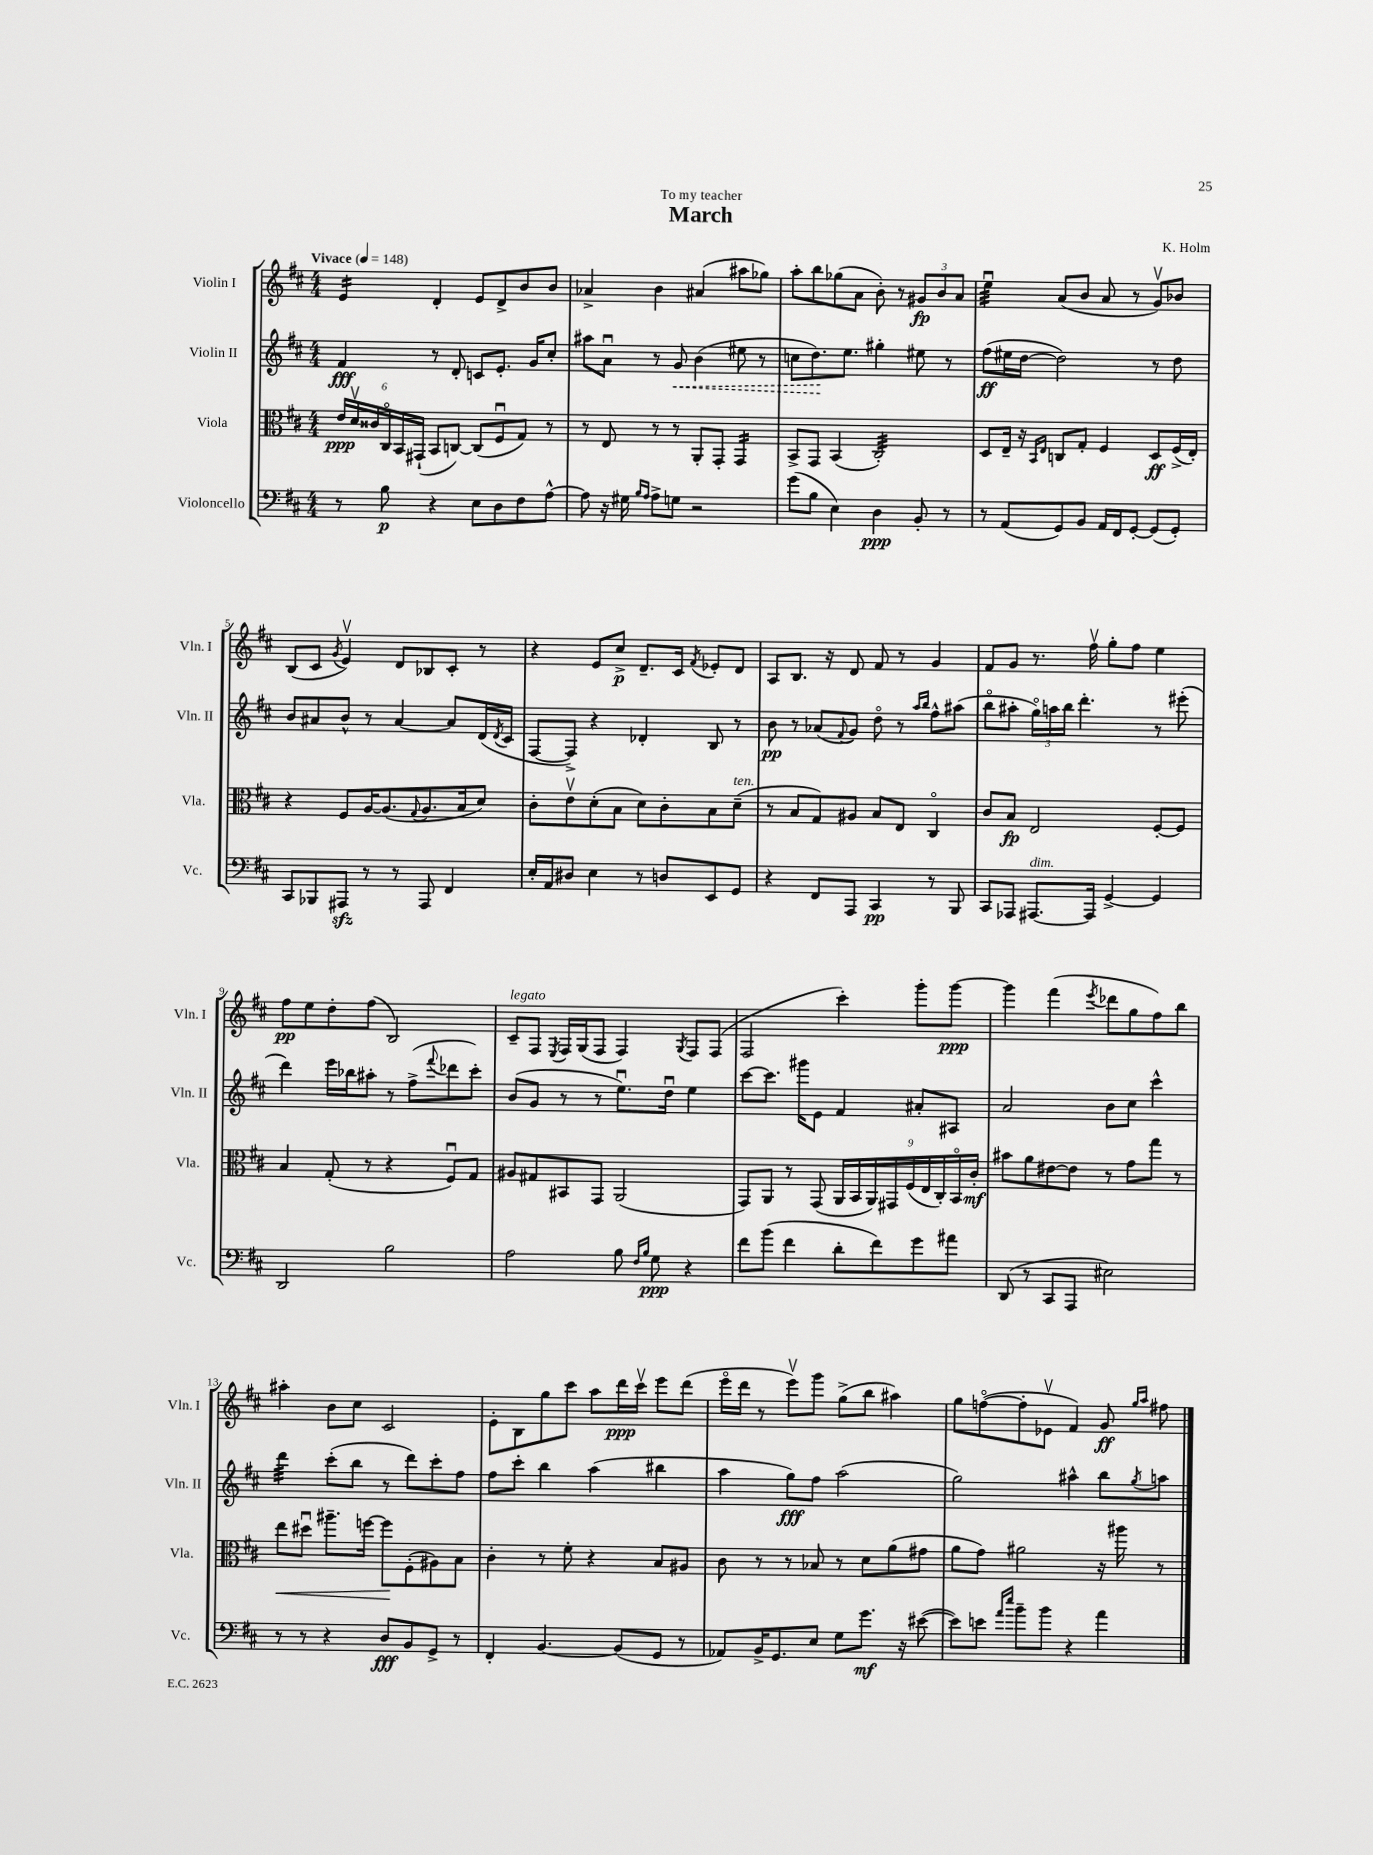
\header { title = "March" composer = "K. Holm" dedication = "To my teacher" }
<<
\new StaffGroup <<
\new Staff = "s0" \with { instrumentName = "Violin I" shortInstrumentName = "Vln. I" } {
    \clef treble \key d \major \numericTimeSignature \time 4/4 \tempo "Vivace" 4 = 148
    e'4:16 d'4-. e'8 d'8-> b'8 b'8 |
    aes'4-> b'4 ais'4( ais''8 ges''8) |
    a''8-. b''8 ges''8( a'8 b'8-.) r8 \tuplet 3/2 { gis'8\fp b'8 a'8 } |
    e''4:32\downbow a'8( b'8 a'8 r8 g'8\upbow) bes'8 |
    b8( cis'8 \acciaccatura { g'8 } e'4\upbow) d'8 bes8 cis'8-. r8 |
    r4 e'8 cis''8->\p d'8.-- cis'16 \acciaccatura { fis'8 } ees'8-. d'8 |
    a8 b8. r16 d'8 fis'8 r8 g'4 |
    fis'8 g'8 r8. fis''16\upbow g''8-. fis''8 e''4 |
    fis''8\pp e''8 d''8-. fis''8( b2) |
    cis'8--^\markup { \italic "legato" } fis8 \acciaccatura { e8 } fis16 g16( fis8 fis4) \acciaccatura { g8 } fis8 fis8( |
    fis2 cis'''4-.) g'''8-. g'''8~\ppp |
    g'''4 fis'''4( \acciaccatura { e'''8 } des'''8 g''8 fis''8) b''8 |
    ais''4-. b'8 cis''8 cis'2 |
    e'8-. b8 g''8 cis'''8 a''8 d'''16\ppp cis'''16\upbow e'''8 d'''8( |
    e'''16\flageolet d'''16 r8 e'''8\upbow) g'''8 g''8->( b''8 ais''4) |
    g''8 f''8~\flageolet( f''8-. ees'8\upbow fis'4) g'8\ff \grace { g''16 a''16 } fis''8 \bar "|." |
}
\new Staff = "s1" \with { instrumentName = "Violin II" shortInstrumentName = "Vln. II" } {
    \clef treble \key d \major \numericTimeSignature \time 4/4
    fis'4\fff r8 d'8-. c'8 e'8.-. g'16 cis''8-. |
    ais''8 a'8\downbow r8 \once \override Hairpin.style = #'dashed-line g'8\< b'4( eis''8 r8 |
    c''8 d''8.\!) e''8. gis''4-. eis''8 r8 |
    fis''8\ff( eis''16 d''16~ d''2) r8 d''8 |
    b'8 ais'8 b'8-^ r8 ais'4~ ais'8 d'16( \acciaccatura { d'8 } cis'16 |
    fis8~ fis8->) r4 des'4-. b8 r8 |
    b'8\pp r8 aes'8( \appoggiatura { fis'8 } g'8) d''8\flageolet r8 \grace { a''16 b''16 } fis''8-^ ais''8( |
    b''8\flageolet ais''8-. \tuplet 3/2 { g''16\flageolet) a''16 b''16 } d'''4.-. r8 eis'''8-.( |
    d'''4) e'''16 bes''16 ais''8-. r8 fis''8->( \appoggiatura { fis'''8 } des'''8 cis'''8-.) |
    b'8( g'8 r8 r8 e''8.\downbow) d''16\downbow e''4 |
    cis'''8~ cis'''8. gis'''16 e'8 fis'4 ais'8-. ais8 |
    a'2 b'8 cis''8 cis'''4-^ |
    d'''4:32 cis'''8-.( b''8 r8 d'''8) cis'''8-. fis''8 |
    fis''8 cis'''8-. b''4 a''4( bis''4 |
    a''4 g''8\fff) fis''8 a''2( |
    g''2) ais''4-^ b''8 \acciaccatura { g''8 } a''8 \bar "|." |
}
\new Staff = "s2" \with { instrumentName = "Viola" shortInstrumentName = "Vla." } {
    \clef alto \key d \major \numericTimeSignature \time 4/4
    \tuplet 6/4 { e'16\ppp d'16\upbow cisis'16 cis16\flageolet b,16 gis,16-!( } b,8 c8~) c8( fis8\downbow g8) r8 |
    r8 e8 r8 r8 a,8-. g,8-. g,4:16 |
    b,8-> g,8 b,4( cis2:32-.) |
    d8 e16-- r16 \grace { b,16 e16 } c8 g8-. fis4 d8\ff fis16->( e16-.) |
    r4 fis8 a16~ a8.( \appoggiatura { g8 } a8. b16 d'8) |
    cis'8-. e'8\upbow d'8-.( b8 d'8) cis'8-. b8 d'8--^\markup { \italic "ten." }( |
    r8 b8 g8) ais8 b8 e8 cis4\flageolet |
    cis'8 b8\fp e2 fis8~-. fis8 |
    b4 g8-.( r8 r4 fis8\downbow) g8 |
    ais8 gis8 bis,8 g,8 a,2( |
    g,8) a,8 r8 g,8( \tuplet 9/8 { a,16 b,16 a,16) gis,16 fis16( e16 cis16-.) b,16\flageolet cis'16-.\mf } |
    bis'8 a'8 eis'8~ eis'8 r8 g'8 g''8 r8 |
    e''8\< dis''8\downbow ais''8.-- f''16~ f''8\! fis8-.( ais8) b8 |
    cis'4-. r8 fis'8-. r4 b8 ais8 |
    cis'8 r8 r8 bes8 r8 d'8 a'8( gis'8 |
    a'8 g'8) ais'2 r16 ais''16 r8 \bar "|." |
}
\new Staff = "s3" \with { instrumentName = "Violoncello" shortInstrumentName = "Vc." } {
    \clef bass \key d \major \numericTimeSignature \time 4/4
    r8 b8\p r4 e8 d8 fis8 a8~-^ |
    a8 r16 gis16 \grace { b16 a16 } a8-> g8 r2 |
    g'8( b8 e4) d4\ppp b,8-. r8 |
    r8 a,8( g,8) b,8 a,16 fis,16 g,8~-. g,8( g,8-.) |
    cis,8 bes,,8 ais,,8\sfz r8 r8 ais,,8 fis,4 |
    e16-. a,16 dis8 e4 r8 d8 e,8 g,8 |
    r4 fis,8 a,,8 cis,4\pp r8 b,,8 |
    cis,8 aes,,8 ais,,8.~^\markup { \italic "dim." } ais,,16 g,4~-> g,4 |
    d,2 b2 |
    a2 b8 \grace { fis16 b16 } g8\ppp r4 |
    fis'8 b'8( fis'4 d'8-. fis'8) g'8 ais'8 |
    d,8( r8 cis,8 a,,8 eis2) |
    r8 r8 r4 d8\fff b,8 g,8-> r8 |
    fis,4-. b,4.~ b,8( g,8 r8 |
    aes,8) b,16-> g,8. e8 g8 g'8.\mf r16 eis'8~( |
    eis'8) e'8 \grace { a'16 e''16 } b'8-- b'8 r4 a'4 \bar "|." |
}
>>
>>
